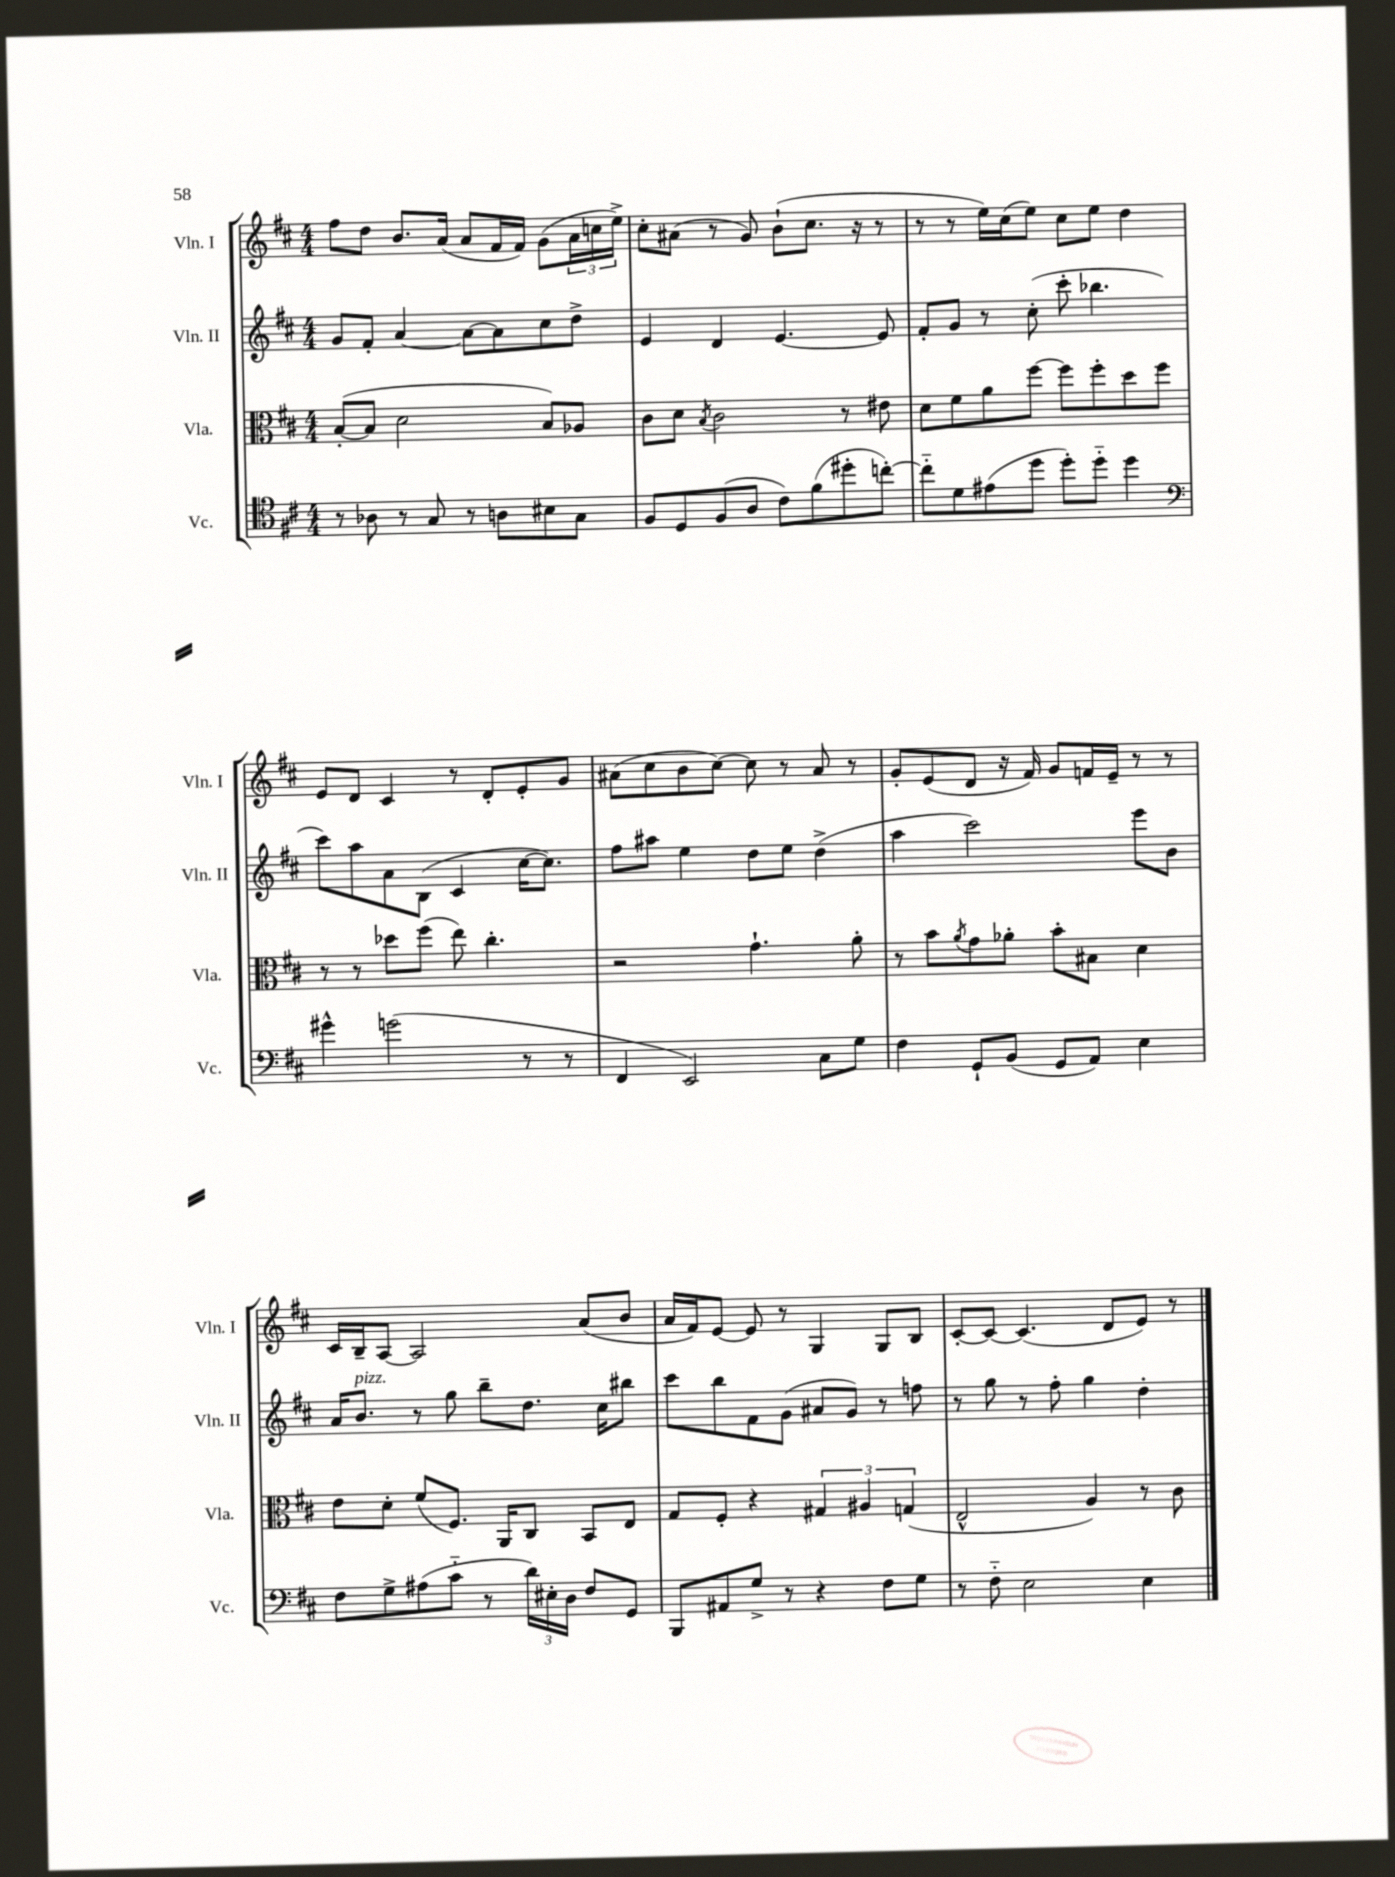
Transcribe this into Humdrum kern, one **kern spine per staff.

**kern	**kern	**kern	**kern
*part4	*part3	*part2	*part1
*staff4	*staff3	*staff2	*staff1
*I"Vc.	*I"Vla.	*I"Vln. II	*I"Vln. I
*I'Vc.	*I'Vla.	*I'Vln. II	*I'Vln. I
*clefC4	*clefC3	*clefG2	*clefG2
*k[f#c#]	*k[f#c#]	*k[f#c#]	*k[f#c#]
*M4/4	*M4/4	*M4/4	*M4/4
=82	=82	=82	=82
8r	([8B'/L	8g/L	8ff#\L
8A-X\	8B/J]	8f#'/J	8dd\J
8r	2d\	[4a/	8.b/L
8G/	.	.	.
.	.	.	(16a/Jk
8r	.	8a\L_	8a/L
8An\L	.	8a\]	16f#/L
.	.	.	16f#/JJ)
8B#X\	8B/L)	8cc#\	(8g\L
8G\J	8A-X/J	8dd^\J	24a\L
.	.	.	24ccn\
.	.	.	24ee^\JJ)
=83	=83	=83	=83
8F#/L	8c#\L	4e/	8cc#'\L
8D/	8d\J	.	(8a#X\J
.	8qB/	.	.
(8F#/	2c#\	4d/	8r
8A/J	.	.	8g/)
8c#\L)	.	[4.e/	(8b`\L
(8f#\	.	.	8.cc#\J
8dd#X'\	8r	.	.
.	.	.	16r
[8ccn'\J)	8e#X\	8e/]	8r
=84	=84	=84	=84
8cc\L]	8d\L	8f#'/L	8r
8d\	8f#\	8g/J	8r
(8e#X\	8a\	8r	16ee\LL)
.	.	.	(16cc#\J
8dd\J	[8ff#\J	(8cc#'\	8ee\J)
8dd'\L)	8ff#\L]	8ccc#'\	8cc#\L
8dd\J	8ff#'\	4.bb-X\	8ee\J
4dd\	8dd\	.	4dd\
.	8ff#\J	.	.
!!LO:LB:g=z
=85	=85	=85	=85
*clefF4	*	*	*
4g#X^^\	8r	8ccc#\L)	8e/L
.	8r	8aa\	8d/J
(2gn\	8dd-X\L	8a\	4c#/
.	(8ff#\J	(8B\J	.
.	8ee\)	4c#/	8r
.	4.cc#'\	.	8d'/L
8r	.	[16cc#\KL	8e'/
.	.	8.cc#\J])	.
8r	.	.	8g/J
=86	=86	=86	=86
4FF#/	2r	8ff#\L	(8a#X\L
.	.	8aa#X\J	8cc#\
2EE/)	.	4ee\	8b\
.	.	.	[8cc#\J)
.	4.g`\	8dd\L	8cc#\]
.	.	8ee\J	8r
8C#\L	.	(4dd^\	8a#/
8G\J	8a'\	.	8r
=87	=87	=87	=87
4F#\	8r	4aa\	8g'/L
.	8b\L	.	(8e/
.	8qa/	.	.
8GG`/L	8g\	2ccc#\)	8d/J
(8BB/J	8a-X'\J	.	16r
.	.	.	16f#/)
8GG/L	8b'\L	.	8g/L
8AA/J)	8B#X\J	.	16fn/L
.	.	.	16e~/JJ
4E\	4d\	8eee\L	8r
.	.	8b\J	8r
!!LO:LB:g=z
=88	=88	=88	=88
8F#\L	8e\L	16a/KL	16c#/LL
!	!	!LO:TX:a:i:t=pizz.	!
.	.	8.b/J	16B~/J
8G^\	8d'\J	.	[8A/J
(8A#X\	(8f#/L	8r	2A/]
8c#\J	8.F#/J)	8gg\	.
8r	.	8bb~\L	.
.	16AA/KL	.	.
24d\LL)	8C#/J	8.dd\J	.
24E#X'\	.	.	.
24D\JJ	.	.	.
8F#/L	8BB/L	.	(8a/L
.	.	16cc#\KL	.
8GG/J	8E/J	8bb#X\J	8b/J
=89	=89	=89	=89
8BBB/L	8G/L	8ccc#\L	16a/LL
.	.	.	16f#/J)
8AA#X/	8F#'/J	8bb\	[8e/J
8G^/J	4r	8f#\	8e/]
8r	.	(8g\J	8r
4r	6G#X/	8a#X/L	4G/
.	.	8g/J)	.
.	6A#X/	.	.
8F#\L	.	8r	8G/L
.	(6Gn/	.	.
8G\J	.	8ffn\	8B/J
=90	=90	=90	=90
8r	2E^^/	8r	[8c#'/L
8F#\	.	8gg\	8c#/J_
2E\	.	8r	(4.c#/]
.	.	8ff#'\	.
.	4A/)	4gg\	.
.	.	.	8d/L
4E\	8r	4dd'\	8e/J)
.	8c#\	.	8r
==	==	==	==
*-	*-	*-	*-
